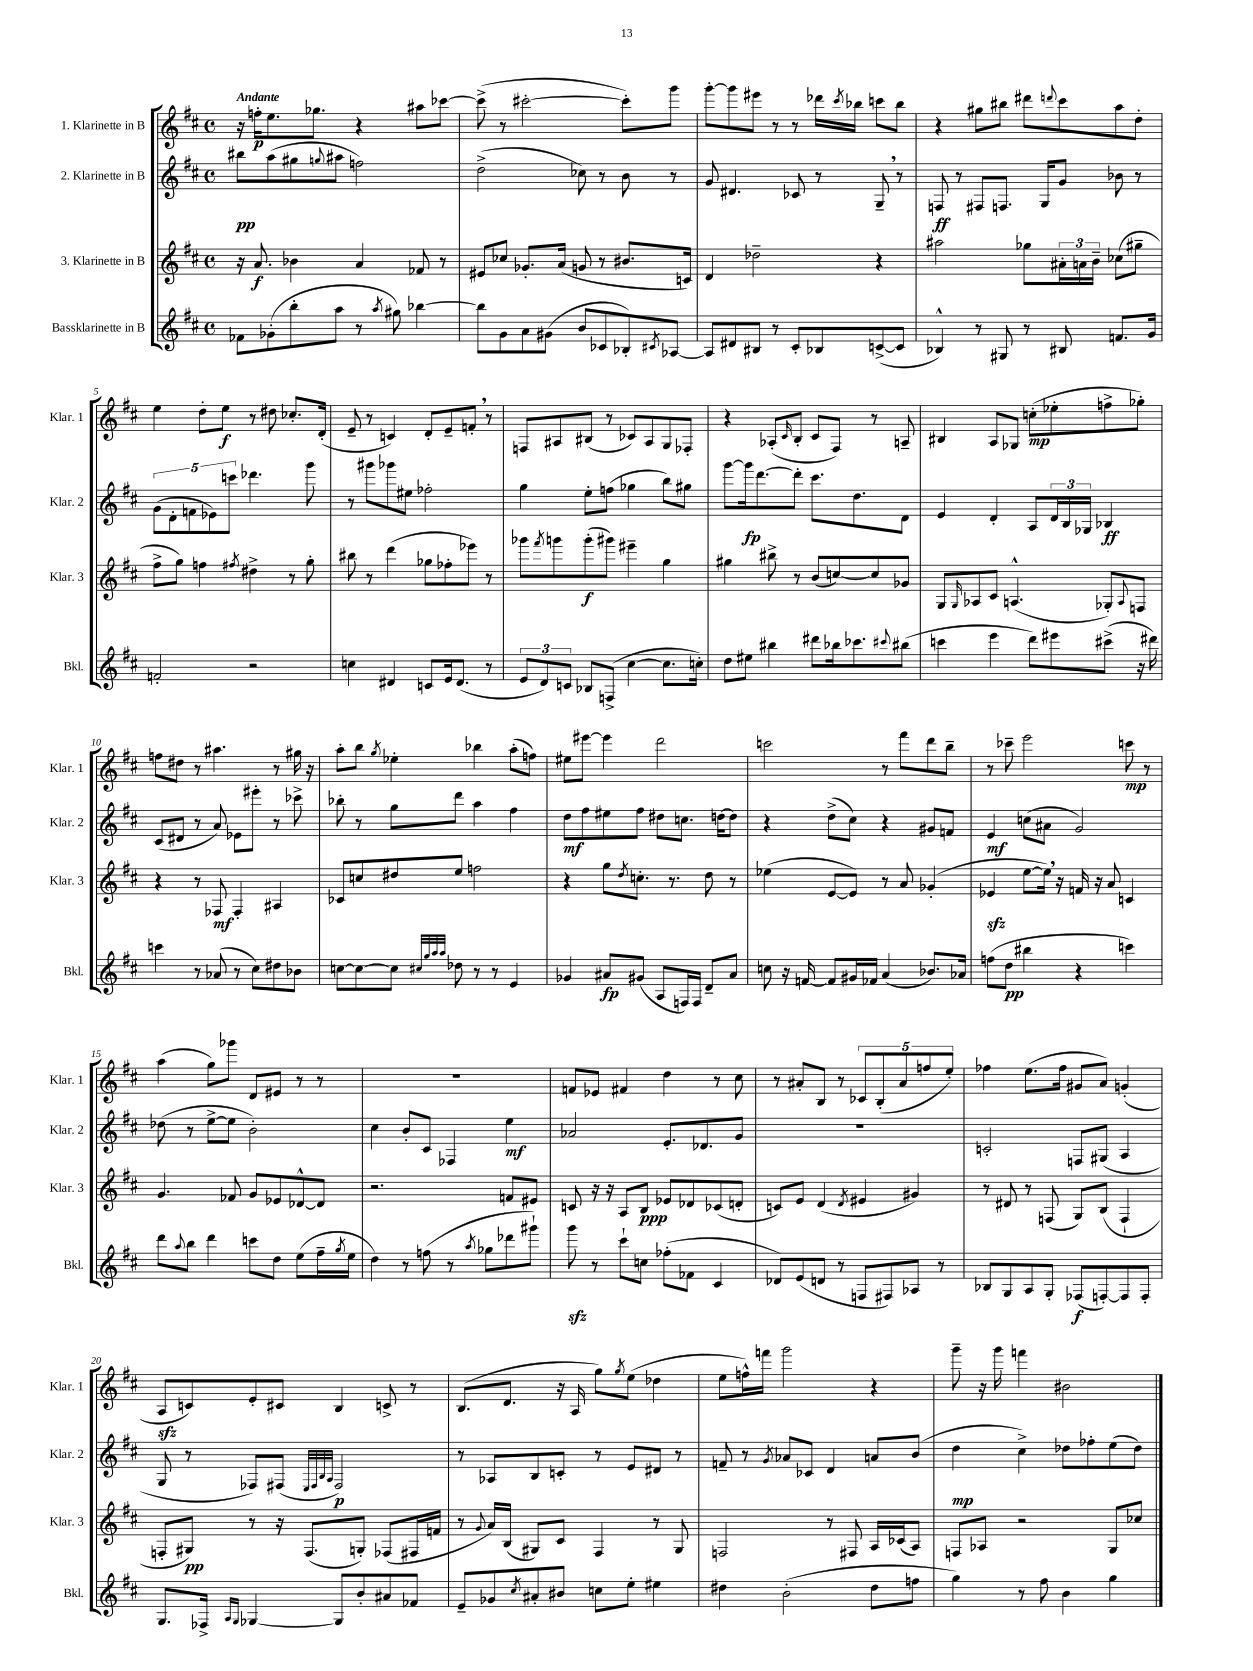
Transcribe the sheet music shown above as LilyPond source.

<<
\new StaffGroup <<
\new Staff = "s0" \with { instrumentName = "1. Klarinette in B" shortInstrumentName = "Klar. 1" } {
    \clef treble \key d \major \defaultTimeSignature \time 4/4 \tempo "Andante"
    r16 f''16-.\p e''8. ges''8. r4 ais''8 ces'''8~ |
    ces'''8->( r8 cis'''2~-. cis'''8-.) g'''8 |
    g'''8~-. g'''8 eis'''8 r8 r8 des'''16 \acciaccatura { cis'''8 } bes''16 c'''8 bes''8 |
    r4 gis''8 bis''8 dis'''8 \appoggiatura { d'''8 } cis'''8 a''8 d''8-. |
    e''4 d''8-. e''8\f r8 dis''8 ces''8.-. d'16-.( |
    e'8-- r8 c'4) d'8-. e'8-- f'8-. \breathe r8 |
    f8 ais8 bis8( r8 ces'8) ais8 g8 fes8-. |
    r4 aes8-.( \grace { cis'16 } b8-. cis'8 fis8) r8 a8-- |
    bis4 a8 ges8 c''8-.\mp( ees''8-. f''8-> ges''8-.) |
    f''8 dis''8 r8 ais''4. r8 gis''16 r16 |
    a''8-. b''8 \acciaccatura { g''8 } ees''4-. bes''4 a''8-.( f''8) |
    eis''8 eis'''8~ eis'''4 d'''2 |
    c'''2 r8 fis'''8 d'''8 b''8-- |
    r8 ces'''8-- e'''2 c'''8\mp r8 |
    a''4( g''8) ges'''8 d'8 eis'8 r8 r8 |
    R1 |
    f'8 ees'8 fis'4 d''4 r8 cis''8 |
    r8 ais'8-. b8 r8 \tuplet 5/4 { ces'8 b8-.( ais'8 f''8 e''8-.) } |
    fes''4 e''8.( fes''16 gis'8 a'8) g'4-.( |
    a8\sfz c'8) e'8-. cis'8 b4 c'8-> r8 |
    b8.( d'8. r16 a16 g''8) \acciaccatura { g''8 } e''8( des''4 |
    e''8 f''16-^) f'''16 g'''2 r4 |
    g'''8-- r16 g'''16 f'''4 bis'2 \bar "|." |
}
\new Staff = "s1" \with { instrumentName = "2. Klarinette in B" shortInstrumentName = "Klar. 2" } {
    \clef treble \key d \major \defaultTimeSignature \time 4/4
    bis''8\pp a''8( gis''8 \appoggiatura { g''8 } ais''8 f''2) |
    d''2->( ces''8) r8 b'8 r8 |
    g'8 dis'4. ces'8 r8 g8-- \breathe r8 |
    f8\ff r8 fis8 f8. g16 g'8 bes'8 r8 |
    \tuplet 5/4 { g'8( d'8-. f'8 ees'8) c'''8 } des'''4. g'''8 |
    r8 gis'''8 ges'''8 eis''8 fes''2-. |
    g''4 e''8-. f''8( ges''4 b''8) gis''8 |
    g'''8~ g'''16\fp d'''8.~ d'''8-. cis'''8. d''8. d'8 |
    e'4 d'4-. a8 \tuplet 3/2 { d'16 b16 ges16 } bes4\ff |
    cis'8( dis'8 r8 a'8) ees'8 eis'''8-. r8 ces'''8-> |
    bes''8-. r8 g''8 d'''8 a''4 fis''4 |
    d''8\mf fis''8 eis''8 fis''8 dis''8 c''8. d''16~ d''8 |
    r4 d''8->( cis''8) r4 gis'8 f'8 |
    e'4\mf c''8( ais'8 g'2) |
    des''8( r8 e''8~-> e''8 b'2-.) |
    cis''4 b'8-. cis'8 fes4 e''4\mf |
    aes'2 e'8.-. des'8. g'8 |
    R1 |
    c'2-. f8 gis8( a4 |
    g8 r8 fes8) fis8( \grace { e32 fis32 b32 a32 } fis2\p) |
    r8 aes8 b8 c'8-. r8 e'8 dis'8 r8 |
    f'8-- r8 \acciaccatura { g'8 } aes'8 ces'8 d'4 a'8 b'8( |
    d''4\mp cis''4->) des''8 fes''8-. e''8( des''8) \bar "|." |
}
\new Staff = "s2" \with { instrumentName = "3. Klarinette in B" shortInstrumentName = "Klar. 3" } {
    \clef treble \key d \major \defaultTimeSignature \time 4/4
    r16 a'8.\f bes'4 a'4 fes'8 r8 |
    eis'8 ces''8 ges'8.-. a'16( g'8 r8 bis'8. c'16) |
    d'4 des''2-- r4 |
    ais''2 ges''8 \tuplet 3/2 { ais'16-. a'16 b'16-- } ces''8( gis''8-- |
    fis''8-> g''8) f''4 \acciaccatura { fis''8 } dis''4-> r8 g''8-. |
    bis''8 r8 d'''4( ges''8 fes''8-. ees'''8) r8 |
    ges'''8 \acciaccatura { fis'''8 } g'''8 g'''8-.\f( gis'''8) eis'''4-- g''4 |
    gis''4 bis''8-> r8 b'8( c''8~) c''8 ges'8 |
    g8 \grace { g16 } aes8 cis'8 a4.-^( ges8-.) \appoggiatura { a8 } f8 |
    r4 r8 fes8\mf fes4-. ais4 |
    ces'8 c''8 dis''8 e''8 f''2 |
    r4 g''8 \acciaccatura { d''8 } c''8.-. r8. d''8 r8 |
    ees''4( e'8~ e'8) r8 a'8 ges'4-.( |
    ees'4\sfz e''8~ e''16) \breathe r16 f'16 r16 a'8 c'4 |
    g'4. fes'8 g'8 ees'8 des'8~-^ des'8 |
    r2. f'8 eis'8 |
    c'8 r16 r16 a8 b8\ppp ees'8 des'8 ces'8( d'8-. |
    c'8) e'8 d'4( \acciaccatura { d'8 } eis'4 gis'4) |
    r8 dis'8 r8 f8( g8) b8( f4-! |
    f8-. gis8\pp) r8 r16 f8.( g8-.) fes8( fis16 f'16 |
    r8 \appoggiatura { g'8 } a'16) b16( gis8) cis'8 fis4 r8 gis8 |
    f2 r8 fis8 a16 ces'16( a8) |
    f8 aes8 r2 g8 ces''8 \bar "|." |
}
\new Staff = "s3" \with { instrumentName = "Bassklarinette in B" shortInstrumentName = "Bkl." } {
    \clef treble \key d \major \defaultTimeSignature \time 4/4
    fes'8 ges'8-.( b''8-. a''8 r8 \acciaccatura { a''8 } gis''8) bes''4~ |
    bes''8 g'8 a'8 gis'8( b'8 ces'8 bes8-.) \acciaccatura { cis'8 } aes8~ |
    aes8 dis'8 bis8 r8 cis'8-. bes8 c'8~->( c'8 |
    bes4-^) r8 gis8 r8 bis8 f'8. g'16 |
    f'2-. r2 |
    c''4 dis'4 c'8 e'16 dis'8.( r8 |
    \tuplet 3/2 { e'8 d'8) c'8 } bes8 f8->( cis''4~ cis''8. c''16-.) |
    d''8 eis''8 bis''4 dis'''8 bes''16 ces'''8. \appoggiatura { cis'''8 } bis''8( |
    c'''4 e'''4 d'''8) eis'''8 cis'''8->( r16 dis'''16) |
    c'''4 r8 aes'8( r8 cis''8) dis''8 bes'8 |
    c''8~ c''8~ c''8 \grace { cis''32 g''32 a''32 a''32 } des''8 r8 r8 e'4 |
    ges'4 ais'8\fp gis'8( a8 f16) f16 d'8-- ais'8 |
    c''8 r16 f'16~ f'8 gis'16 fes'16 a'4( bes'8.) aes'16 |
    f''8( d''8\pp bis''4 r4 c'''4) |
    d'''8 \appoggiatura { a''8 } b''8 d'''4 c'''8 d''8 e''8( fis''16-- \acciaccatura { g''8 } e''16 |
    d''4) r8 f''8( r8 \acciaccatura { a''8 } ges''8 des'''8 gis'''8-!) |
    g'''8\sfz r8 cis'''8-! c''8 fes''8-.( fes'8 cis'4 |
    des'8) e'8( d'8 r8 f8 fis8) aes8 r8 |
    bes8 g8 a8 g8-. fes8\f( f8~-.) f8 f8-. |
    g8. fes16-> \grace { a16 g16 } ges4~ ges8 b'8-. ais'8 fes'8 |
    e'8-- ges'8 \acciaccatura { cis''8 } ais'8-. bis'8 c''8 e''8-. eis''4 |
    dis''4 b'2-.( dis''8 f''8 |
    g''4) r8 fis''8 b'4 g''4 \bar "|." |
}
>>
>>
